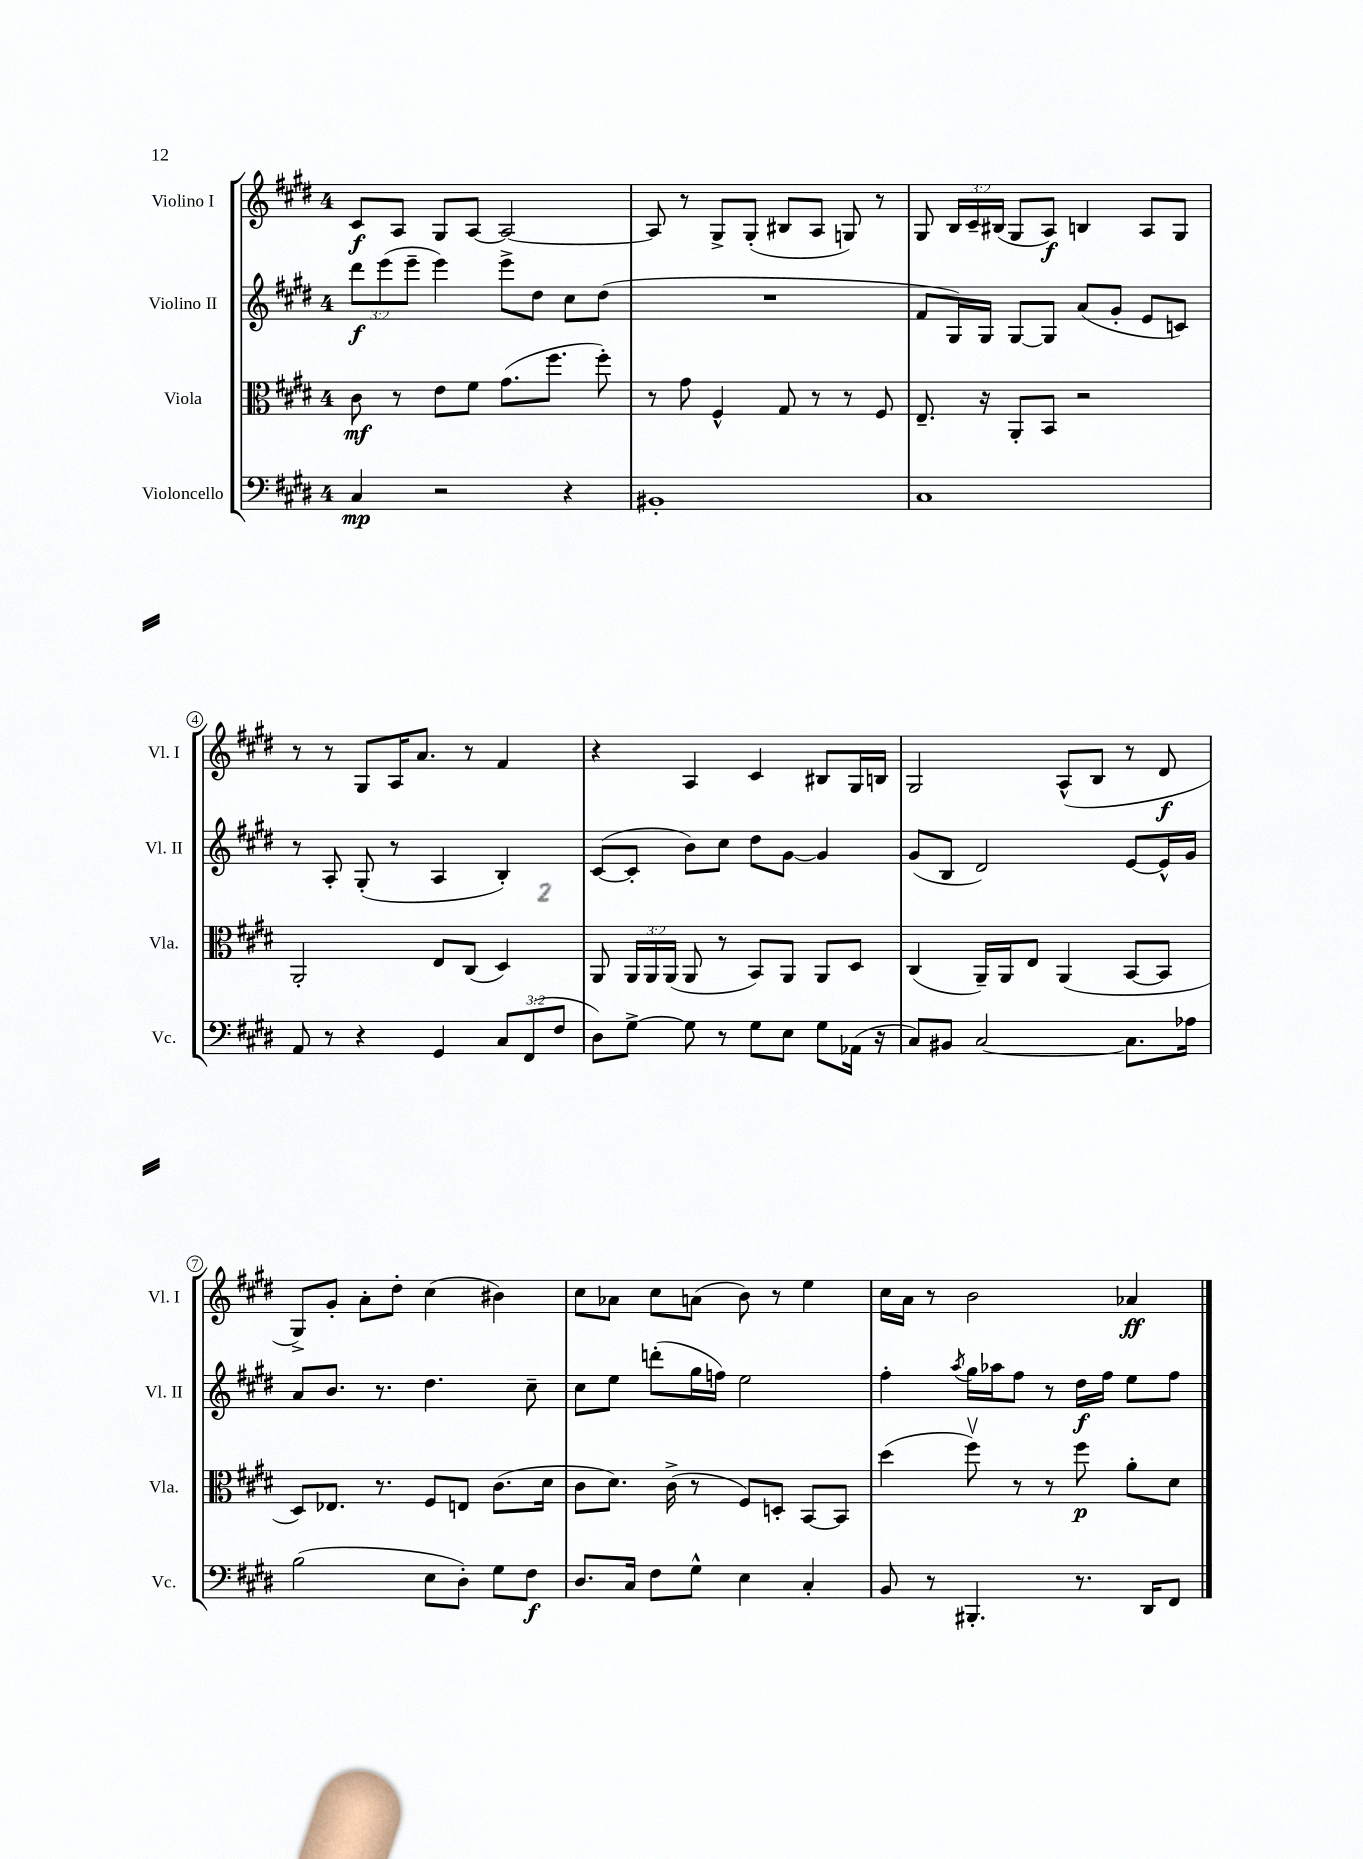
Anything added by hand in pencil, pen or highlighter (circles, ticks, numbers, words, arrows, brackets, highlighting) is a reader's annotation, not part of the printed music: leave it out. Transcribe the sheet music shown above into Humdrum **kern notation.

**kern	**kern	**kern	**kern
*staff4	*staff3	*staff2	*staff1
*clefF4	*clefC3	*clefG2	*clefG2
*k[f#c#g#d#]	*k[f#c#g#d#]	*k[f#c#g#d#]	*k[f#c#g#d#]
*M4/4	*M4/4	*M4/4	*M4/4
4C#	8c#	12ddd#	8c#
.	.	(12eee	.
.	8r	.	8A
.	.	12eee~	.
2r	8e	4eee)	8G#
.	8f#	.	[8A
.	(8.g#	8eee^	2A_
.	.	8dd#	.
.	8.ff#	.	.
4r	.	8cc#	.
.	8ff#')	(8dd#	.
=	=	=	=
1BB#'	8r	1r	8A]
.	8g#	.	8r
.	4F#^^	.	8G#^
.	.	.	(8G#'
.	8G#	.	8B#
.	8r	.	8A
.	8r	.	8G)
.	8F#	.	8r
=	=	=	=
1C#	8.E~	8f#	8G#
.	.	16G#)	24B
.	.	.	24c#~
.	16r	16G#	.
.	.	.	(24B#
.	8AA'	[8G#	8G#
.	8BB	8G#]	8A)
.	2r	(8a	4B
.	.	8g#'	.
.	.	8e	8A
.	.	8c)	8G#
=	=	=	=
8AA	2AA'	8r	8r
8r	.	8A'	8r
4r	.	(8G#'	8G#
.	.	8r	16A
.	.	.	8.a
4GG#	8E	4A	.
.	(8C#	.	8r
12C#	4D#)	4B')	4f#
(12FF#	.	.	.
12F#	.	.	.
=	=	=	=
8D#)	8AA	([8c#	4r
[8G#^	24AA	8c#']	.
.	24AA	.	.
.	(24AA	.	.
8G#]	8AA	8b)	4A
8r	8r	8cc#	.
8G#	8BB)	8dd#	4c#
8E	8AA	[8g#	.
8G#	8AA	4g#]	8B#
(16AA-	8D#	.	16G#
16r	.	.	16B
=	=	=	=
8C#)	(4C#	(8g#	2G#
8BB#	.	8B	.
[2C#	16AA~)	2d#)	.
.	16AA	.	.
.	8E	.	.
.	(4AA	.	(8A^^
.	.	.	8B
8.C#]	[8BB	[8e	8r
.	8BB]	16e^^]	8d#
16A-	.	16g#	.
=	=	=	=
(2B	8D#)	8a	8G#^)
.	8.E-	8.b	8g#'
.	.	.	8a'
.	8.r	8.r	.
.	.	.	8dd#'
8E	8F#	4.dd#	(4cc#
8D#')	8E	.	.
8G#	(8.c#	.	4b#)
8F#	.	8cc#~	.
.	16d#	.	.
=	=	=	=
8.D#	8c#	8cc#	8cc#
.	8.d#)	8ee	8a-
16C#	.	.	.
8F#	.	(8ddd'	8cc#
.	(16c#^	.	.
8G#^^	8r	16gg#	(8a
.	.	16ff)	.
4E	8F#)	2ee	8b)
.	8D'	.	8r
4C#'	[8BB	.	4ee
.	8BB]	.	.
=	=	=	=
8BB	(4dd#	4ff#'	16cc#
.	.	.	16a
8r	.	.	8r
.	.	8qaa	.
4.BBB#'	8ff#v)	16gg#	2b
.	.	16aa-	.
.	8r	8ff#	.
.	8r	8r	.
8.r	8ff#	16dd#	.
.	.	16ff#	.
.	8a'	8ee	4a-
16DD#	.	.	.
8FF#	8d#	8ff#	.
==	==	==	==
*-	*-	*-	*-
